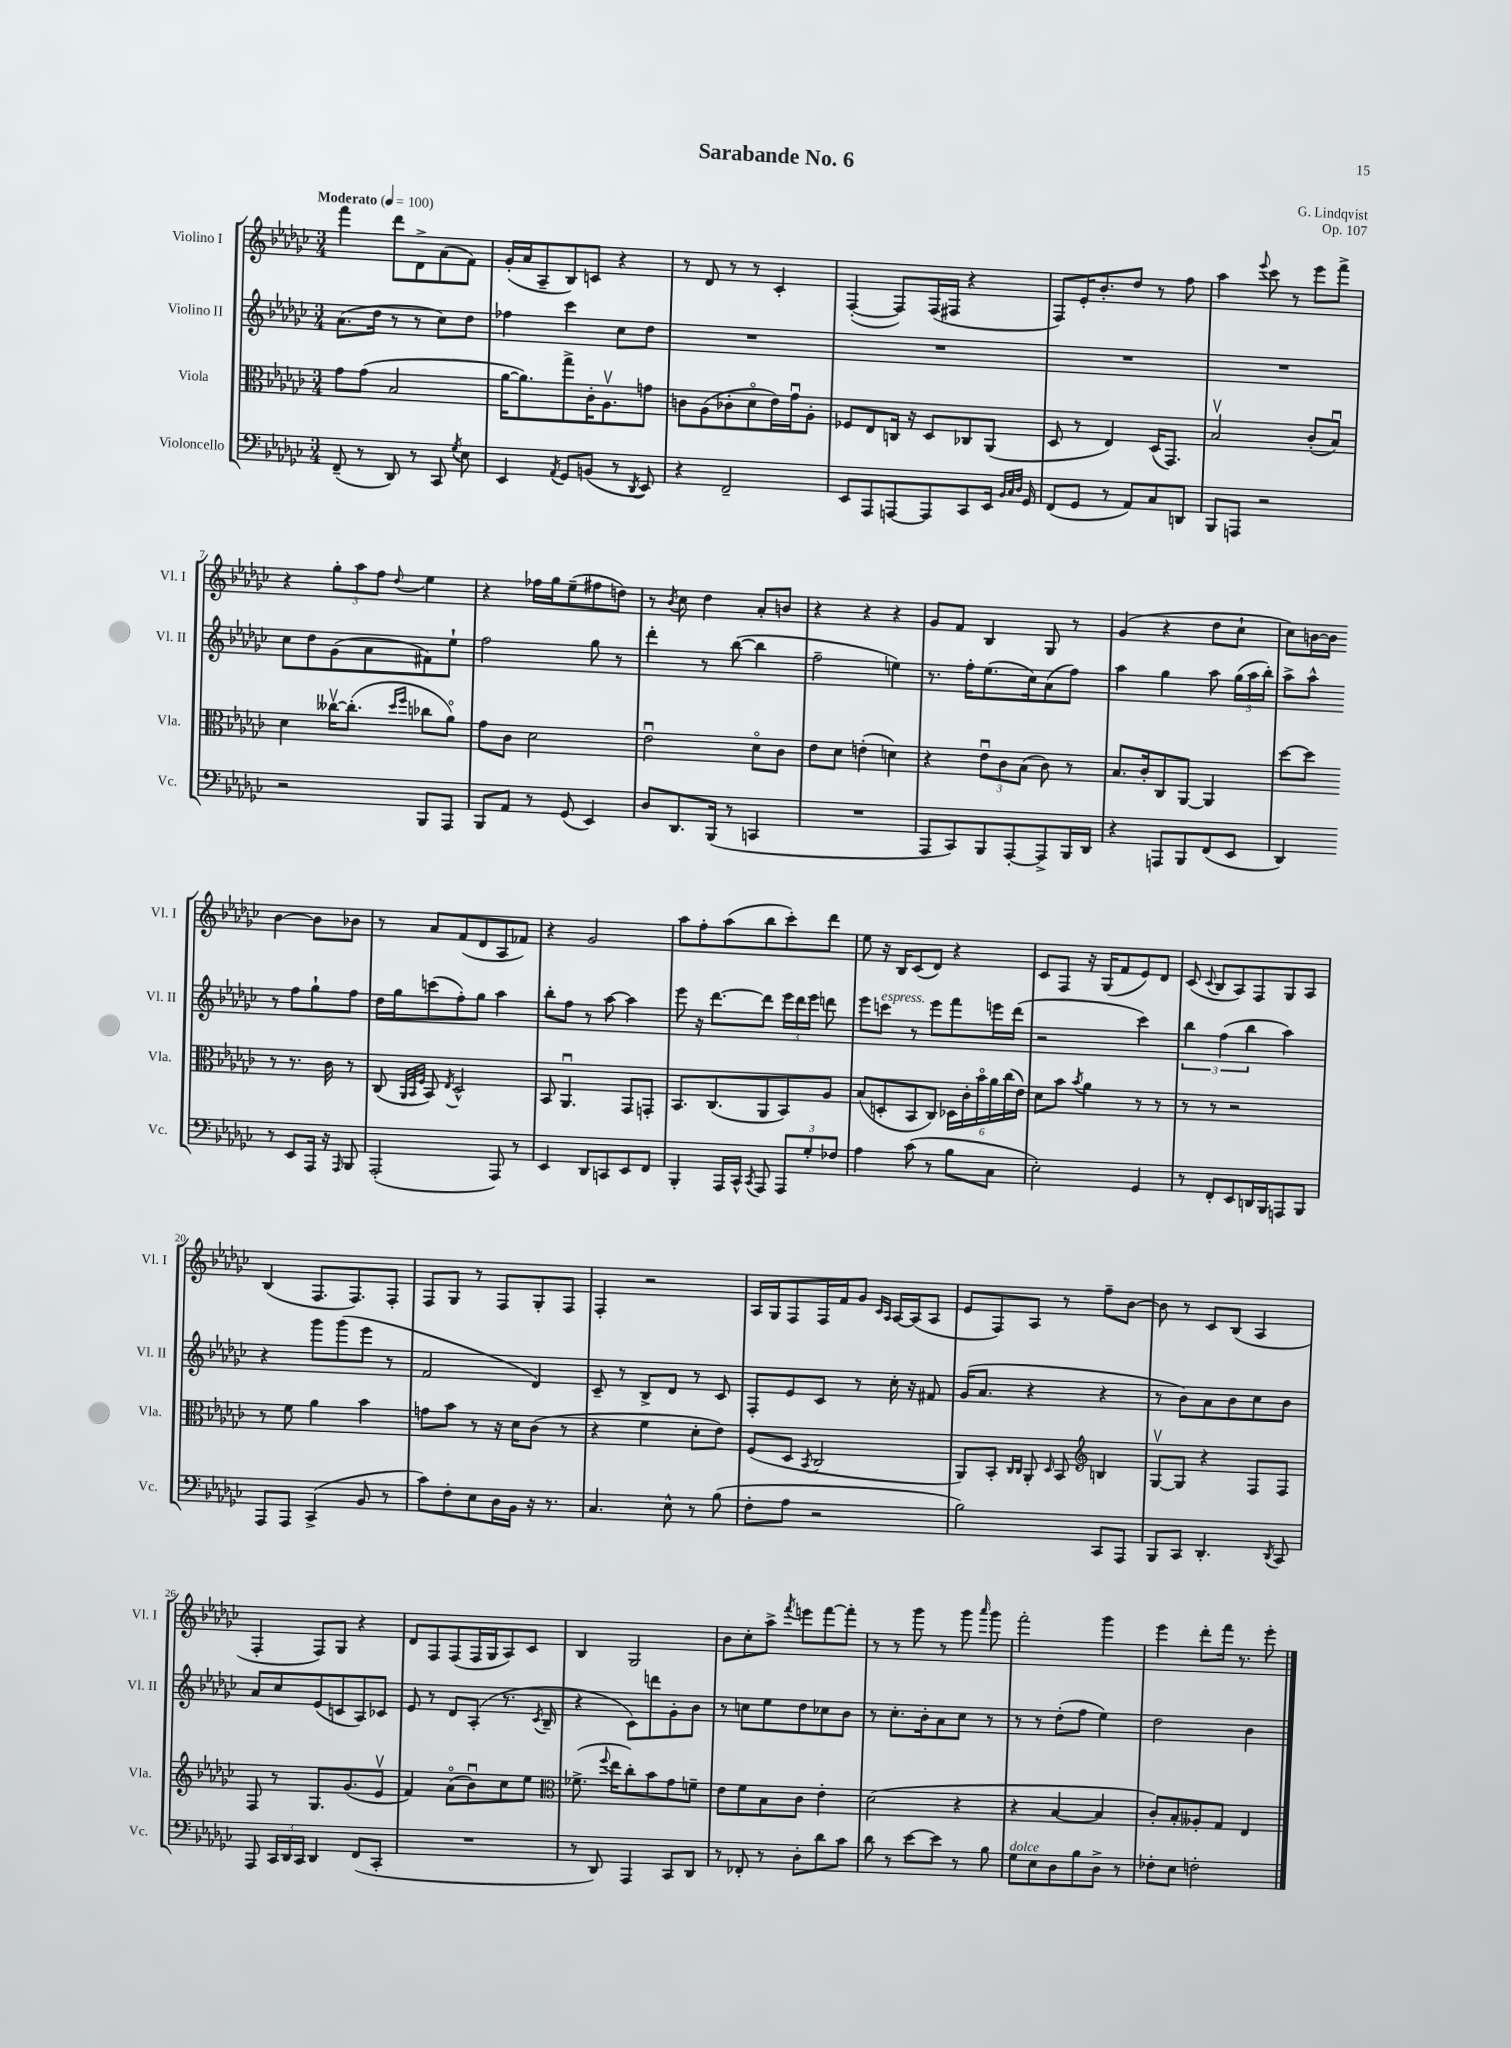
\header { title = "Sarabande No. 6" composer = "G. Lindqvist" opus = "Op. 107" }
<<
\new StaffGroup <<
\new Staff = "s0" \with { instrumentName = "Violino I" shortInstrumentName = "Vl. I" } {
    \clef treble \key ges \major \numericTimeSignature \time 3/4 \tempo "Moderato" 4 = 100
    \autoBeamOff f'''4 des'''8[ des'8-> aes'8( f'8]) |
    ges'16[-.( aes'16 aes8-- bes8) c'8] r4 |
    r8 des'8 r8 r8 ces'4-. |
    f4~-.( f8[) f16( fis16] r4 |
    f8[) ees'16-. bes'8.-. des''8] r8 f''8 |
    aes''4 \appoggiatura { ees'''8 } ces'''8 r8 ees'''8[ f'''8]-> |
    r4 \tuplet 3/2 { ges''8[-. aes''8 f''8] } \appoggiatura { des''8 } ees''4 |
    r4 fes''16[ ges''16 ees''8--( fis''8 d''8]) |
    r8 \acciaccatura { bes'8 } ces''8 des''4 aes'8[-. b'8] |
    r4 r4 r4 |
    ges'8[ f'8] bes4 ges8 r8 |
    ges'4( r4 des''8[ ces''8]-! |
    ces''8[) b'16~ b'16] b'4~ b'8[ bes'8] |
    r8 aes'8[ f'8( des'8 aes8 fes'8]) |
    r4 ges'2 |
    aes''8[ f''8-. aes''8( bes''8 ces'''8-.) des'''8] |
    ees''8 r16 bes16[ ces'8( des'8]) r4 |
    ces'8[ f8] r16 ges16[( f'8 ees'8) des'8] |
    ces'8( \appoggiatura { ces'8 } bes8[ aes8) f8 ges8 aes8] |
    bes4( f8.[ f8.) f8]-. |
    f8[ ges8] r8 f8[ ges8-. f8] |
    f4-. r2 |
    aes16[ ges16 f8 f16 f'16 ges'8] \grace { ces'16[ aes16] } aes16[~ aes16( aes8] |
    ees'8[ f8) aes8] r8 f''8[-- bes'8]~ |
    bes'8 r8 ces'8[ bes8]( aes4 |
    f4-. f8[) ges8] r4 |
    des'8[ f8 f8( f16 ges16 aes8) ces'8] |
    bes4 ges2 |
    bes'8[ ces''8-. aes''8]-> \acciaccatura { f'''8 } e'''8[ f'''8~ f'''8]-. |
    r8 r8 ges'''8 r8 ges'''8 \grace { aes'''16 } ges'''8 |
    f'''2-. ges'''4 |
    ees'''4 des'''8[-. f'''16] r8. ees'''8-. \bar "|." |
}
\new Staff = "s1" \with { instrumentName = "Violino II" shortInstrumentName = "Vl. II" } {
    \clef treble \key ges \major \numericTimeSignature \time 3/4
    \autoBeamOff aes'8.[( des''16] r8 r8 ces''8[) des''8] |
    fes''4 ces'''4 ces''8[ des''8] |
    R2. |
    R2. |
    R2. |
    R2. |
    ces''8[ des''8 ges'8( aes'8 fis'8) ees''8]-! |
    f''2 ges''8 r8 |
    des'''4-. r8 bes''8~( bes''4 |
    f''2-- e''4) |
    r8. f''16[-. ees''8.( ces''16) aes'8( f''8]) |
    aes''4 ges''4 aes''8 \tuplet 3/2 { ges''16[( aes''16 bes''16]-.) } |
    aes''8[-> aes''8]-^ r8 f''8[ ges''8-! f''8] |
    des''16[ ges''16 c'''8( f''8-.) ges''8] aes''4 |
    bes''8[-. f''8] r8 aes''8~ aes''4 |
    ees'''8 r16 des'''8.[~ des'''8] \tuplet 3/2 { ees'''16[ des'''16 ees'''16] } d'''8 |
    ees'''8[ c'''8]^\markup { \italic "espress." } r8 ees'''8[ f'''8 e'''16 des'''16]( |
    r2 ces'''4) |
    \tuplet 3/2 { bes''4 f''4( bes''4 } aes''4) |
    r4 ges'''8[ ges'''8( ees'''8] r8 |
    f'2 des'4) |
    ces'8-- r8 bes8[-> des'8] r8 ces'8 |
    f8[-. ees'8 ces'8] r8 ces''16-. r16 fis'8 |
    ges'16[( aes'8.] r4 r4 |
    r8 bes'8[) aes'8 bes'8 ces''8 bes'8] |
    aes'8[ ces''8 ees'8( c'8 aes8) ces'8] |
    ees'8 r8 des'8[ aes8]-.( r8. \acciaccatura { ces'8 } bes16-- |
    r4 ces'8[) d'''8 ges'8-. bes'8] |
    r8 c''8[ ees''8 des''8 ces''8 bes'8] |
    r8 ces''8.[-. bes'16-. aes'8 ces''8] r8 |
    r8 r8 des''8[-.( f''8] ees''4) |
    des''2 bes'4 \bar "|." |
}
\new Staff = "s2" \with { instrumentName = "Viola" shortInstrumentName = "Vla." } {
    \clef alto \key ges \major \numericTimeSignature \time 3/4
    \autoBeamOff ges'8[ ges'8]( bes2 |
    aes'16[~ aes'8.) ges''8-> ces'16-. aes8.\upbow g'8] |
    c'8[ aes8( ces'8-. des'8\flageolet ees'16) ges'16\downbow aes8]-. |
    fes8[ ees8 c16] r16 des8[ ces8 aes,8]( |
    des8 r8 ees4) des16[( ges,8.]) |
    bes2\upbow ces'8[-.( bes8]\downbow) |
    des'4 ceses''16[~\upbow ceses''8.]-.( \grace { des''16[ f''16] } ces''8[ aes'8]\flageolet) |
    ges'8[ ces'8] des'2 |
    ees'2\downbow des'8[\flageolet ces'8] |
    ees'8[ des'8] e'4-.( d'4) |
    r4 \tuplet 3/2 { ees'8[\downbow ces'8 bes8]( } ces'8) r8 |
    bes8.[ ces'16-. ces8 aes,8]~ aes,4 |
    des''8[~ des''8] r8 r8. ces'16 r8 |
    ces8( \grace { aes,32[ bes,32 f32] } bes,8) \acciaccatura { ees8 } des2-^ |
    bes,8 aes,4.\downbow ges,8[ g,8]-. |
    bes,8.[ ces8.( aes,8 bes,8) aes8] |
    bes8[( d8-. bes,8 ces8]) \tuplet 6/4 { des16[ ces'16-. bes'16\flageolet aes'16 ces''16( ees'16]) } |
    des'8[ bes'8] \acciaccatura { bes'8 } aes'4 r8 r8 |
    r8 r8 r2 |
    r8 f'8 aes'4 bes'4 |
    g'8[ bes'8] r8 r16 des'16[ ces'8]( r8 |
    r4 f'4 des'8[-. ees'8]) |
    f8[( des8] \acciaccatura { bes,8 } ces2 |
    aes,8[) bes,8]-. \grace { ces16[ ces16] } aes,8-. \grace { des16 } bes,8 \clef treble b4 |
    ges8[~\upbow ges8] r4 f8[ f8] |
    f8 r8 ges8.[ ges'8.( ees'8]\upbow |
    f'4) aes'8[\flageolet( bes'8\downbow) ces''8 ees''8] |
    \clef alto fes'8.->( \appoggiatura { f''8 } ees''16[ ces''8-.) bes'8 ges'8 f'8]-- |
    ees'8[ f'8 bes8 ces'8] ees'4-. |
    des'2( r4 |
    r4 bes4~ bes4 |
    ces'8[-.) bes8-. aeses8-. ges8] ees4 \bar "|." |
}
\new Staff = "s3" \with { instrumentName = "Violoncello" shortInstrumentName = "Vc." } {
    \clef bass \key ges \major \numericTimeSignature \time 3/4
    \autoBeamOff f,8--( r8 des,8) r8 ces,8 \acciaccatura { ges8 } ees8 |
    ees,4 \acciaccatura { aes,8 } ges,8[ b,8]( r8 \acciaccatura { des,8 } ees,8) |
    r4 f,2-- |
    ees,8[ aes,,8 a,,8~ a,,8 ces,8 ees,16] \grace { bes,32[ ces32 des32] } ges,16 |
    f,8[( ges,8] r8 aes,8[) ces8 d,8] |
    bes,,8[ a,,8] r2 |
    r2 bes,,8[ aes,,8] |
    bes,,8[ aes,8] r8 ges,8( ees,4) |
    des8[ des,8. bes,,16]( r8 c,4 |
    R2. |
    aes,,8[ ces,8) bes,,8 aes,,8~-. aes,,8-> bes,,16 des,16] |
    r4 a,,8[ bes,,8 f,8( ees,8] |
    des,4) r8 ees,8[ aes,,16] r16 \grace { aes,,16 } bes,,8 |
    aes,,2-.( aes,,8) r8 |
    ees,4 des,8[ c,8 ees,8 f,8] |
    bes,,4-. aes,,16[ ces,16]-^ \acciaccatura { ces,8 } aes,,8 \tuplet 3/2 { aes,,8[ ges8-. fes8] } |
    aes4 ces'8( r8 bes8[ ces8] |
    ees2-.) ges,4 |
    r8 f,8[-. ees,8 d,16 bes,,16 a,,8 bes,,8] |
    aes,,8[ aes,,8] ces,4->( bes,8 r8 |
    ces'8[) f8-. ees8 des16 bes,16] r16 r8. |
    ces4. ees8-^ r8 bes8( |
    f8[-. aes8] r2 |
    bes2) ces,8[ aes,,8] |
    bes,,8[ ces,8] des,4.-. \acciaccatura { des,8 } ces,8 |
    aes,,8 \tuplet 3/2 { ces,16[ des,16 ces,16] } des,4 f,8[( ces,8]-. |
    R2. |
    r8 des,8) aes,,4 ces,8[ des,8] |
    r8 fes,8-. r8 des8[-. des'8 ces'8] |
    des'8 r8 ees'8[~ ees'8] r8 bes8 |
    ges8[^\markup { \italic "dolce" } ees8 des8 bes8 des8]-> r8 |
    fes8[-. ees8] f2-. \bar "|." |
}
>>
>>
